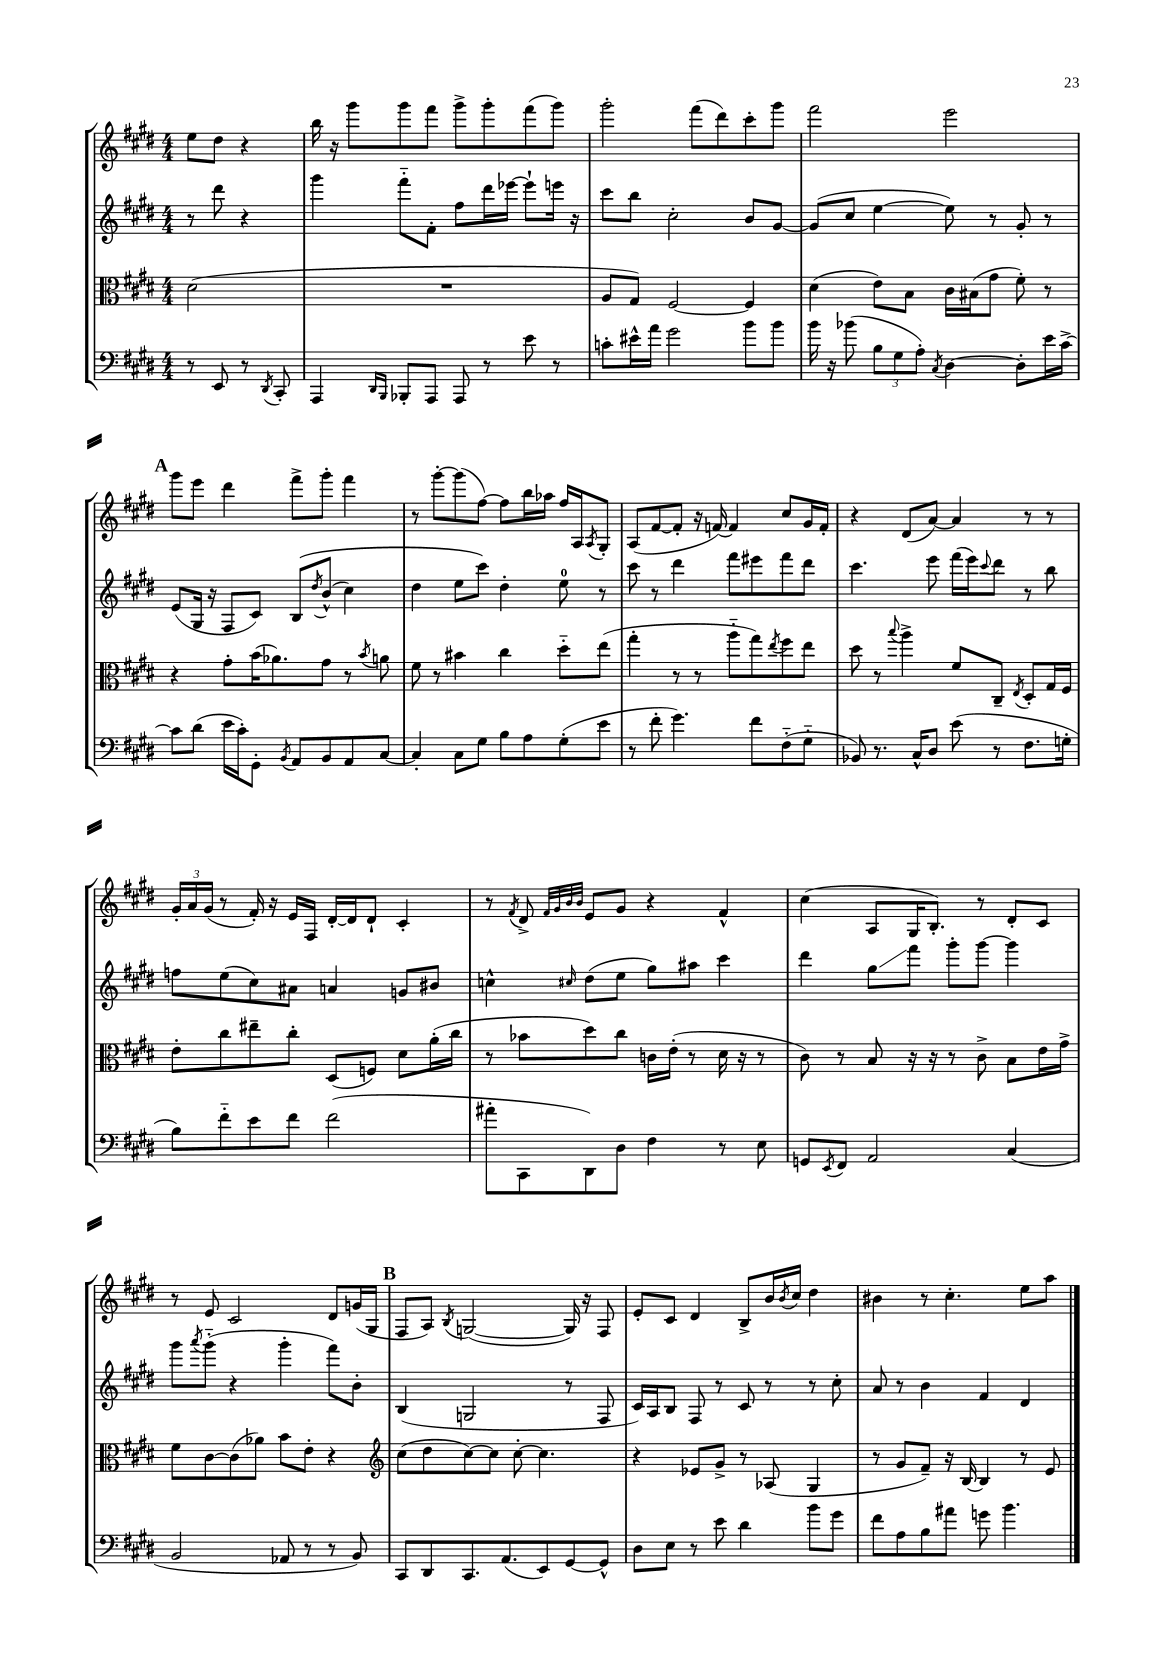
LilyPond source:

<<
\new StaffGroup <<
\new Staff = "s0" {
    \clef treble \key e \major \numericTimeSignature \time 4/4 \partial 2
    e''8 dis''8 r4 |
    b''16 r16 gis'''8 gis'''8 fis'''8 gis'''8-> gis'''8-. fis'''8( gis'''8) |
    gis'''2-. fis'''8( dis'''8) cis'''8-. gis'''8 |
    fis'''2 e'''2 |
    \mark \markup { \bold "A" } gis'''8 e'''8 dis'''4 fis'''8-> gis'''8-. fis'''4 |
    r8 gis'''8~-. gis'''8( fis''8~) fis''8 b''16 aes''16 fis''16 a16 \acciaccatura { a8 } gis8-. |
    a8( fis'8~ fis'8-. r16 f'16~) f'4 cis''8 gis'16 f'16-. |
    r4 dis'8( a'8~) a'4 r8 r8 |
    \tuplet 3/2 { gis'16-. a'16 gis'16( } r8 fis'16-.) r16 e'16 fis16 dis'16~-. dis'16 dis'8-! cis'4-. |
    r8 \acciaccatura { fis'8 } dis'8-> \grace { fis'32 gis'32 b'32 b'32 } e'8 gis'8 r4 fis'4-^ |
    cis''4( a8 gis16 b8.-.) r8 dis'8-. cis'8 |
    r8 e'8 cis'2 dis'8 g'16( gis16 |
    \mark \markup { \bold "B" } fis8 a8) \acciaccatura { b8 } g2~( g16) r16 fis8 |
    e'8-. cis'8 dis'4 b8-> b'16 \acciaccatura { b'8 } cis''16 dis''4 |
    bis'4 r8 cis''4.-. e''8 a''8 \bar "|." |
}
\new Staff = "s1" {
    \clef treble \key e \major \numericTimeSignature \time 4/4 \partial 2
    r8 dis'''8 r4 |
    gis'''4 fis'''8-_ fis'8-. fis''8 dis'''16 ees'''16~ ees'''8-! e'''16 r16 |
    cis'''8 b''8 cis''2-. b'8 gis'8~ |
    gis'8( cis''8 e''4~ e''8) r8 gis'8-. r8 |
    \mark \markup { \bold "A" } e'8( gis16 r16 fis8 cis'8) b8\( \acciaccatura { dis''8 } b'8-^( cis''4) |
    dis''4 e''8 cis'''8\) dis''4-. e''8-0 r8 |
    cis'''8 r8 dis'''4 fis'''8 eis'''8 fis'''8 dis'''8 |
    cis'''4. e'''8 fis'''16( e'''16) \appoggiatura { cis'''8 } dis'''8 r8 b''8 |
    f''8 e''8( cis''8) ais'8 a'4 g'8 bis'8 |
    c''4-^ \grace { cis''16 } dis''8( e''8 gis''8) ais''8 cis'''4 |
    dis'''4 gis''8\glissando fis'''8 gis'''8-. gis'''8~ gis'''4 |
    gis'''8 \acciaccatura { a'''8 } gis'''8-_( r4 gis'''4-. fis'''8) b'8-. |
    \mark \markup { \bold "B" } b4( g2 r8 fis8 |
    cis'16) a16 b8 fis8 r8 cis'8 r8 r8 cis''8-. |
    a'8 r8 b'4 fis'4 dis'4 \bar "|." |
}
\new Staff = "s2" {
    \clef alto \key e \major \numericTimeSignature \time 4/4 \partial 2
    dis'2( |
    R1 |
    a8 gis8) fis2~ fis4 |
    dis'4( e'8) b8 cis'16 bis16( gis'8 fis'8-.) r8 |
    \mark \markup { \bold "A" } r4 gis'8-. b'16( aes'8.) gis'8 r8 \acciaccatura { b'8 } a'8 |
    fis'8 r8 bis'4 cis''4 dis''8-_ e''8( |
    gis''4-. r8 r8 a''8-_ gis''8) \acciaccatura { e''8 } fis''8 e''8 |
    dis''8 r8 \appoggiatura { b''8 } a''4-> fis'8 cis8-- \acciaccatura { e8 } dis8-. gis16 fis16 |
    e'8-. cis''8 eis''8-- cis''8-. dis8( f8) dis'8 a'16-.( cis''16 |
    r8 bes'8 dis''8) cis''8 c'16 e'16-.( r8 dis'16 r16 r8 |
    cis'8) r8 b8 r16 r16 r8 cis'8-> b8 e'16 gis'16-> |
    fis'8 cis'8~ cis'8( aes'8) b'8 e'8-. r4 |
    \mark \markup { \bold "B" } \clef treble cis''8( dis''8 cis''8~) cis''8 cis''8~-. cis''4. |
    r4 ees'8 gis'8-> r8 aes8( gis4 |
    r8 gis'8 fis'8--) r16 b16~ b4 r8 e'8 \bar "|." |
}
\new Staff = "s3" {
    \clef bass \key e \major \numericTimeSignature \time 4/4 \partial 2
    r8 e,8 r8 \acciaccatura { dis,8 } cis,8-. |
    a,,4 \grace { dis,16 b,,16 } bes,,8-. a,,8 a,,8 r8 e'8 r8 |
    c'8-. eis'16-^ a'16 gis'2 b'8 b'8 |
    b'16 r16 bes'8( \tuplet 3/2 { b8 gis8 a8-.) } \acciaccatura { cis8 } dis4~ dis8-. e'16 cis'16~-> |
    \mark \markup { \bold "A" } cis'8 dis'8( e'16 cis'16-.) gis,8-. \acciaccatura { b,8 } a,8 b,8 a,8 cis8~ |
    cis4-. cis8 gis8 b8 a8 gis8-.( e'8 |
    r8 fis'8-. gis'4.) fis'8 fis8-_( gis8-_ |
    bes,8) r8. cis16-^ dis8 e'8( r8 fis8. g16-. |
    b8) fis'8-_ e'8 fis'8 fis'2( |
    ais'8-. cis,8 dis,8) dis8 fis4 r8 e8 |
    g,8 \acciaccatura { e,8 } fis,8 a,2 cis4( |
    b,2 aes,8 r8 r8 b,8) |
    \mark \markup { \bold "B" } cis,8 dis,8 cis,8. a,8.( e,8) gis,8~ gis,8-^ |
    dis8 e8 r8 e'8 dis'4 b'8 gis'8 |
    fis'8 a8 b8 ais'8 g'8 b'4. \bar "|." |
}
>>
>>
\layout { \context { \Score \remove "Bar_number_engraver" } }
